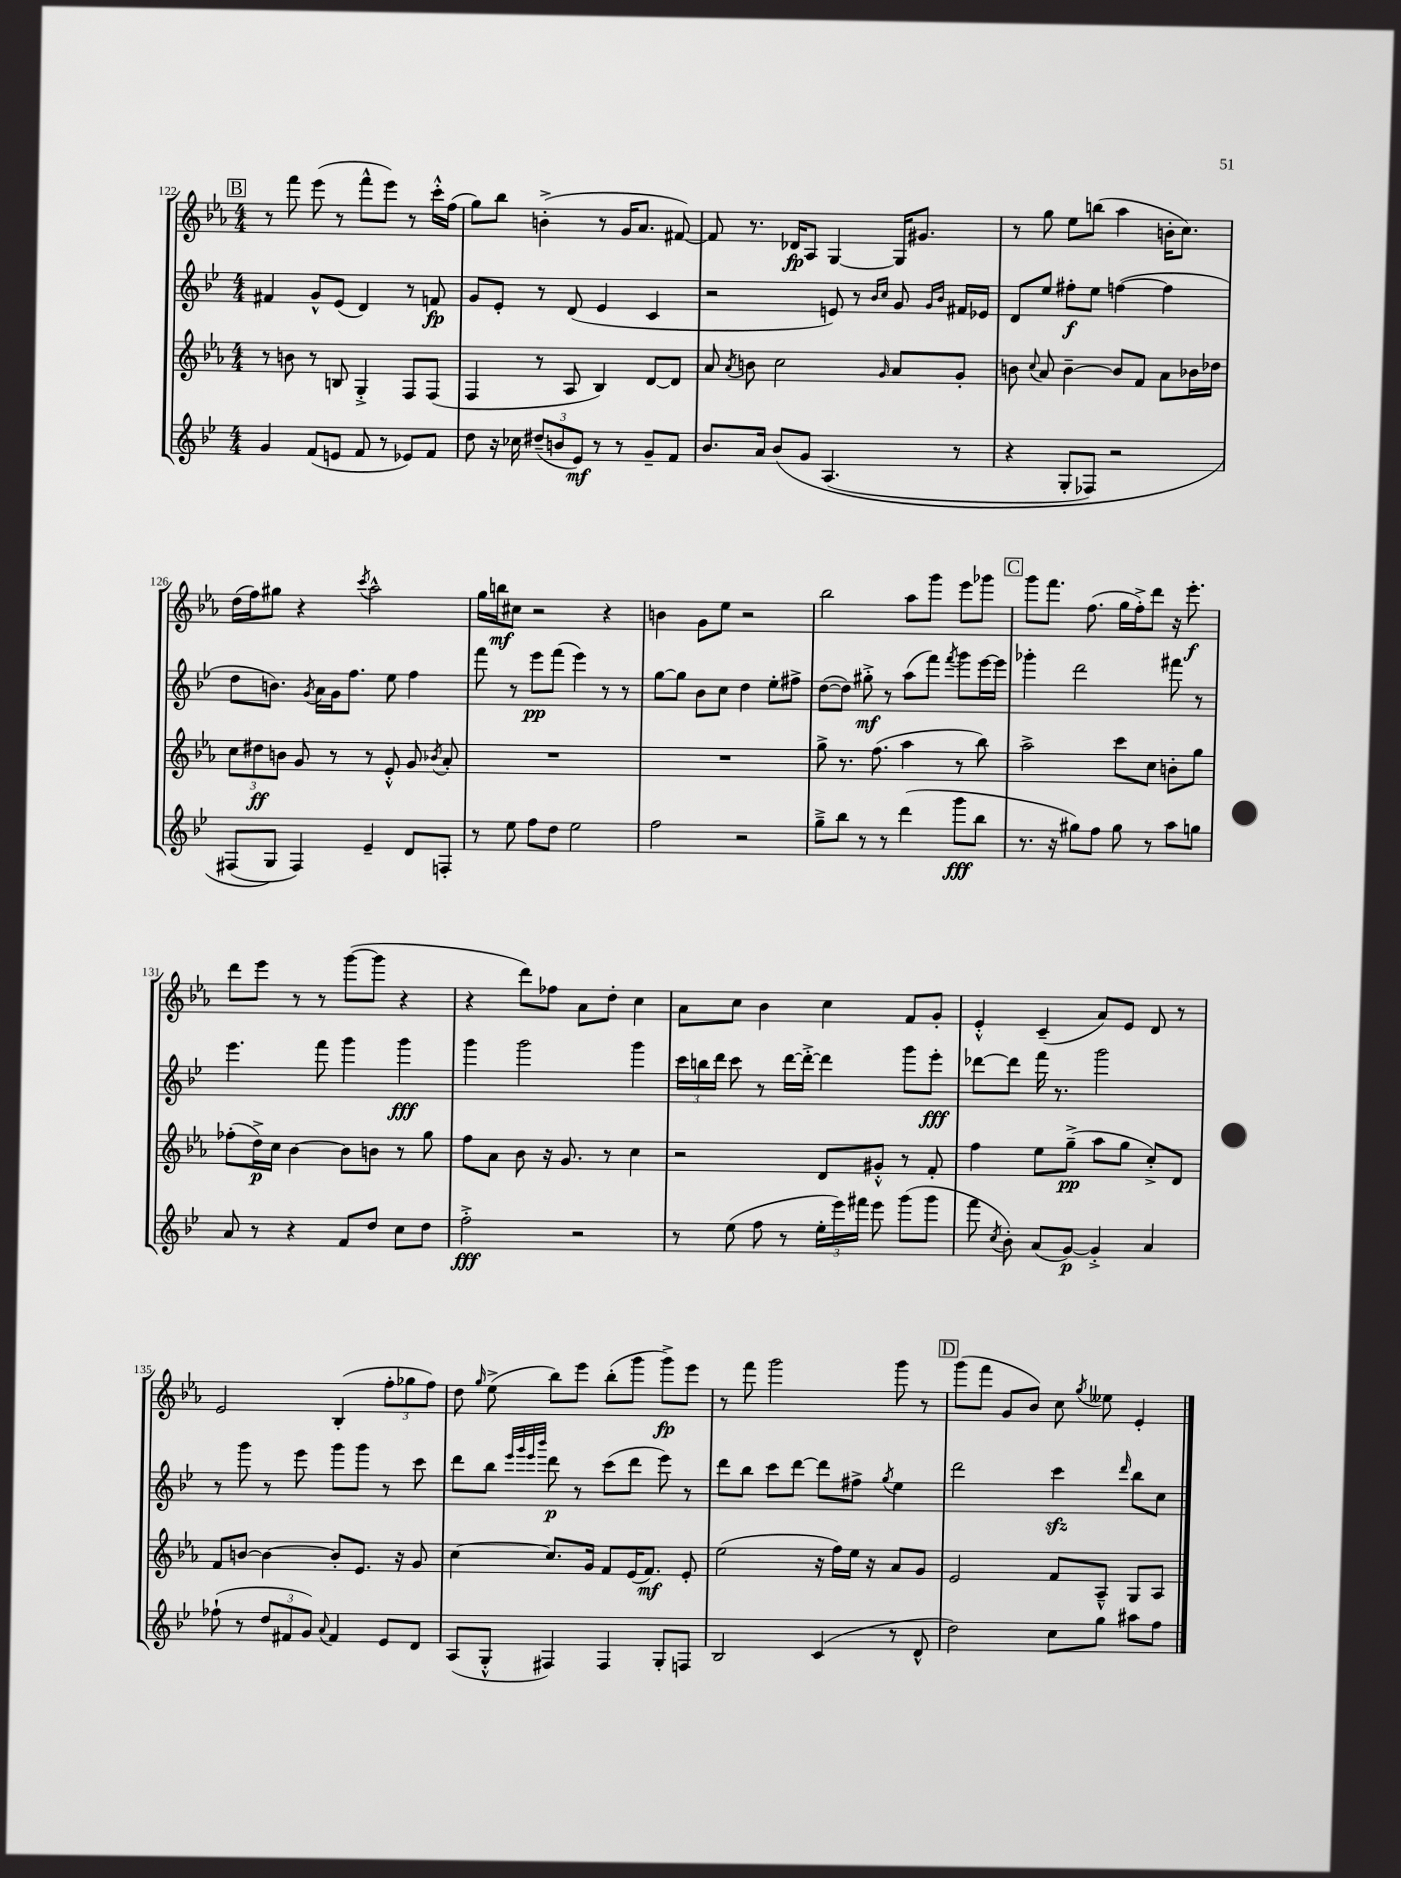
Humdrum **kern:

**kern	**kern	**kern	**kern
*staff4	*staff3	*staff2	*staff1
*clefG2	*clefG2	*clefG2	*clefG2
*k[b-e-]	*k[b-e-a-]	*k[b-e-]	*k[b-e-a-]
*M4/4	*M4/4	*M4/4	*M4/4
4g	8r	4f#	8r
.	8b	.	8fff
(8f	8r	8g^^	(8eee-
8e	8B	(8e-	8r
8f	4G'^	4d)	8fff^^
8r	.	.	8eee-)
8e-)	8F	8r	8r
8f	(8F	8f	16ccc'^^
.	.	.	(16ff
=	=	=	=
8dd	4F	8g	8gg)
16r	.	8e-'	8bb-
16cc-	.	.	.
(12dd#~	8r	8r	(4b'^
12b	.	.	.
.	8A-	(8d	.
12e-)	.	.	.
8r	4B-)	4e-	8r
8r	.	.	16g
.	.	.	8.a-
8g~	[8d	4c	.
8f	8d]	.	[8f#)
=	=	=	=
8.b-	8a-	2r	8f#]
.	8qa-	.	.
.	8b	.	8.r
16a	.	.	.
&(8b-	2cc	.	.
.	.	.	16d-
8g	.	.	8A-
(4.A	.	8e)	[4G
.	.	8r	.
.	.	16qqb-	.
.	16qqg	16qqcc	.
.	8a-	8g	16G]
.	.	.	8.g#
.	.	16qqg	.
.	.	16qqb-	.
8r	8g'	16f#	.
.	.	16e-	.
=	=	=	=
4r	8b	8d	8r
.	8qqcc	.	.
.	8a-	8ee-	8gg
8G'	[4b~	8ff#'	8ee-
8F-)	.	8ee-	(8bb
2r	8b]	([4ff	4aa-
.	8f	.	.
.	8a-	4ff]	16b'
.	.	.	8.cc)
.	16b-	.	.
.	16dd-	.	.
=	=	=	=
(8F#	12cc	8dd	(16dd
.	.	.	16ff)
.	12dd#	.	.
8G&)	.	8.b)	8gg#
.	12b	.	.
4F#)	8g	.	4r
.	.	8qg	.
.	.	16a	.
.	8r	16g	.
.	.	8.ff	.
.	.	.	8qccc
4e-~	8r	.	2aa-^^
.	8e-'^^	8ee-	.
8d	8g	4ff	.
.	8qb-	.	.
8F'	8a-'	.	.
=	=	=	=
8r	1r	8fff	16gg
.	.	.	16bb
8ee-	.	8r	8cc#
8ff	.	8eee-	2r
8dd	.	(8fff	.
2ee-	.	4eee-)	.
.	.	8r	4r
.	.	8r	.
=	=	=	=
2ff	1r	[8gg	4b
.	.	8gg]	.
.	.	8b-	8g
.	.	8cc	8ee-
2r	.	4dd	2r
.	.	8ee-'	.
.	.	8ff#^	.
=	=	=	=
8gg~^	8gg^	([8dd	2bb-
8bb-	8.r	8dd])	.
8r	.	8gg#'^	.
.	(8.ff	.	.
8r	.	8r	.
(4ddd	4aa-	(8aa	8aa-
.	.	8fff)	8ggg
.	.	8qfff	.
8ggg	8r	8ggg	8eee-
8bb-	8bb-)	[16eee-	8ggg-
.	.	16eee-]	.
=	=	=	=
8.r	2aa-^	4ggg-'	8ggg
.	.	.	8.fff
16r	.	.	.
8gg#)	.	2ddd	.
.	.	.	(8.ff
8ff	.	.	.
8gg#	8ccc	.	16gg
.	.	.	16ff'^)
8r	8cc	.	8ddd
8aa	8b'	8fff#	16r
.	.	.	8.eee-'
8gg	8gg	8r	.
=	=	=	=
8a	(8ff-'	4.eee-	8ddd
8r	16dd^)	.	8eee-
.	16cc	.	.
4r	[4b-	.	8r
.	.	8fff	8r
8f	8b-]	4ggg	([8ggg
8dd	8b	.	8ggg]
8cc	8r	4ggg	4r
8dd	8gg	.	.
=	=	=	=
2ff'^	8ff	4ggg	4r
.	8a-	.	.
.	8b-	2ggg	8ddd)
.	16r	.	8ff-
.	8.g	.	.
2r	.	.	8a-
.	8r	.	8dd'
.	4cc	4ggg	4cc
=	=	=	=
8r	2r	24ccc	8a-
.	.	24bb	.
.	.	24ddd	.
(8ee-	.	8ccc	8cc
8ff	.	8r	4b-
8r	.	[16ddd	.
.	.	16ddd'^_	.
24ee-'	8d	4ddd]	4cc
24eee-)	.	.	.
24fff#	.	.	.
8eee-	8g#'^^	.	.
(8ggg	8r	8ggg	8f
8ggg	8f'	8eee-'	8g'
=	=	=	=
8fff	4ff	[8ddd-	4e-'^^
8qcc	.	.	.
8b-')	.	8ddd-]	.
(8a	8ee-	16fff	(4c~
.	.	8.r	.
[8g)	(8gg~^	.	.
4g'^]	8aa-	2ggg	8a-)
.	8gg	.	8e-
4a	8cc'^)	.	8d
.	8d	.	8r
=	=	=	=
(8ff-`	8f	8r	2e-
8r	[8b	8ggg	.
12dd	4b_	8r	.
12f#	.	.	.
.	.	8eee-	.
12g)	.	.	.
8qqa	.	.	.
4f#	8b']	8ggg	(4B-'
.	8.e-	8ggg	.
8e-	.	8r	12ff'
.	16r	.	.
.	.	.	12gg-
8d	8g	8ccc	.
.	.	.	12ff)
=	=	=	=
(8A	[4cc	8ddd	8dd
.	.	.	16qqgg
8G'^^	.	8bb-	(8ee-^
.	.	32qqeee-	.
.	.	32qqggg	.
.	.	32qqeee-	.
.	.	32qqbbb-	.
4F#)	8.cc]	8ddd	8bb-)
.	.	8r	8eee-
.	16g	.	.
4F#	8f	(8ccc	(8bb-'
.	(16e-	8ddd	8ggg
.	8.f)	.	.
8G'	.	8eee-)	8ggg^)
8F	8e-'	8r	8eee-
=	=	=	=
2B-	(2ee-	8ddd	8r
.	.	8bb-	8fff
.	.	8ccc	2ggg
.	.	[8ddd	.
(4c	16r	8ddd]	.
.	16ff)	.	.
.	16ee-	8ff#^	.
.	16r	.	.
.	.	8qgg	.
8r	8a-	4ee-	8ggg
8d^^	8g	.	8r
=	=	=	=
2dd)	2e-	2ddd	(8ggg
.	.	.	8fff
.	.	.	8g
.	.	.	8b-)
8cc	8f	4ccc	8cc
.	.	.	8qgg
8gg	8A-~^^	.	8ee--
.	.	16qqddd	.
8aa#	8G	8bb-	4e-'
8ff	8A-	8cc	.
==	==	==	==
*-	*-	*-	*-
